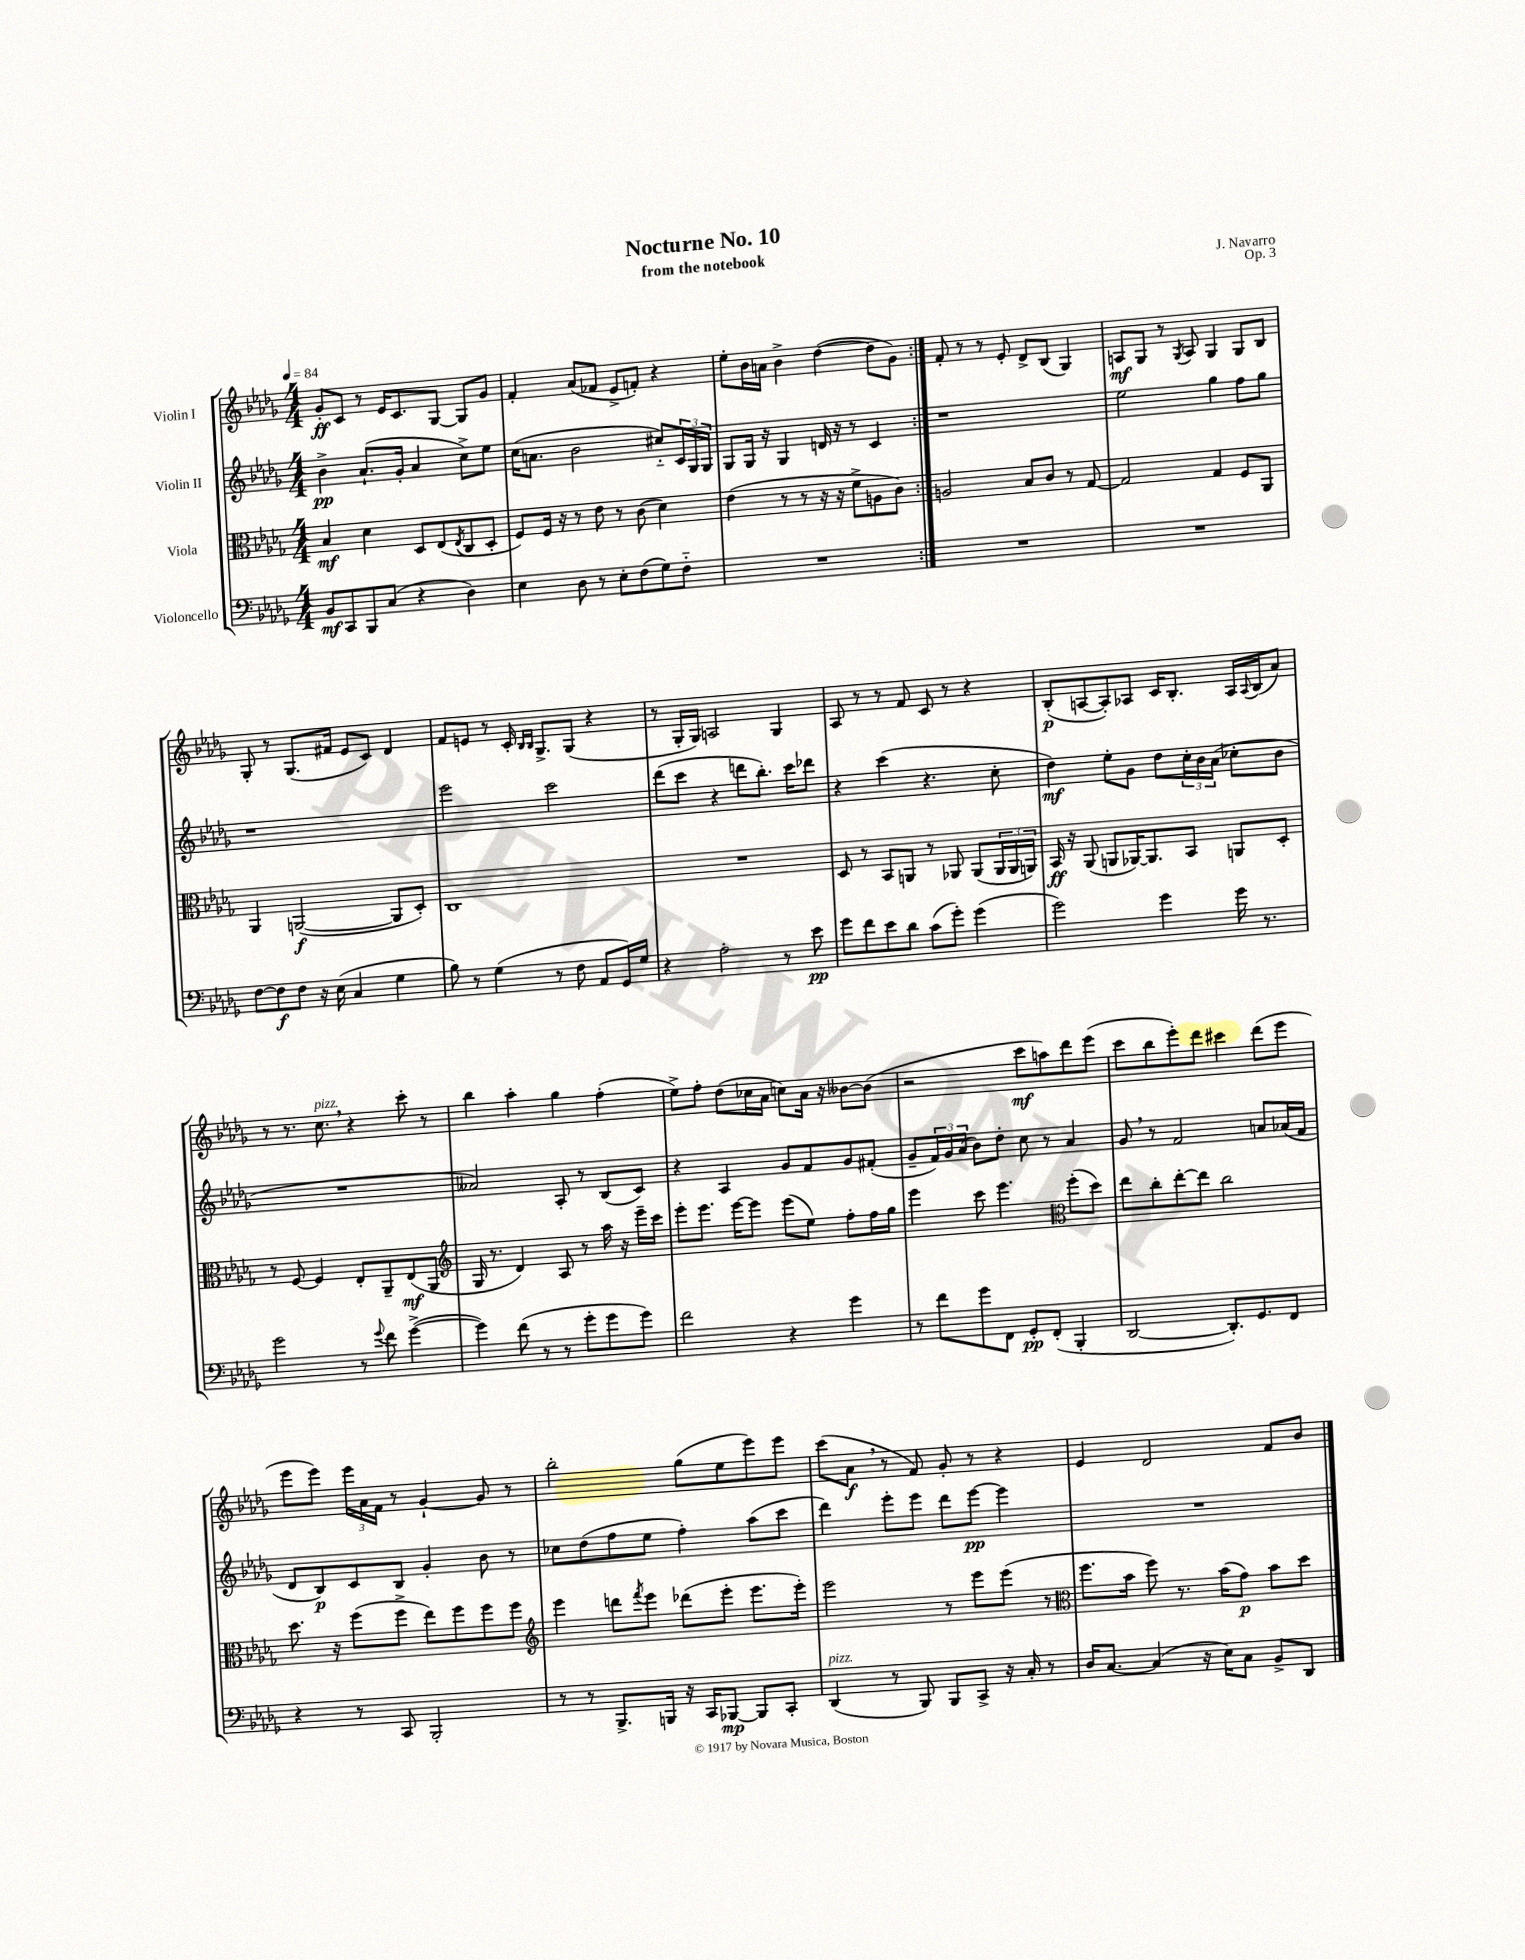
\header { title = "Nocturne No. 10" composer = "J. Navarro" subtitle = "from the notebook" opus = "Op. 3" }
<<
\new StaffGroup <<
\new Staff = "s0" \with { instrumentName = "Violin I" } {
    \clef treble \key des \major \numericTimeSignature \time 4/4 \tempo 4 = 84
    \repeat volta 2 { ges'8-.\ff c'8 r8 ees'16 c'8. ges8~ ges8 ges'8 |
    f'4-. aes'8( fes'8 ees'8-> f'8-.) r4 |
    ees''8-. bes'16 a'16 bes'4-> des''4~( des''8 ges'8) | }
    f'8-. r8 r8 ees'8-. des'8-> bes8( ges4) |
    a8\mf ges8 r8 \acciaccatura { ges8 } a8 ges4 ges8 bes8 |
    ges8-. r8 ges8.( fis'16 ees'8 c'8) des'4 |
    f'8 e'8 r8 c'16-. \grace { bes16 bes16 } ges8.-> ges8( r4 |
    r8 ges16-. ges16) a2 ges4 |
    aes8 r8 r8 f'8 c'8 r8 r4 |
    bes8-.\p( a8~ a8-.) aes8 c'16 bes8.-. aes16 \appoggiatura { aes8 } bes16( aes'8) |
    r8 r8. c''8.^\markup { \italic "pizz." } \breathe r4 c'''8-. r8 |
    bes''4 aes''4-. ges''4 f''4-.( |
    ees''8->) f''8-. des''8( ces''16 aes'16 c''8) aes'16 r16 beses'8~ beses'8( |
    r2 c'''8\mf a''8) des'''8 ees'''8( |
    c'''8 bes''8 ees'''8-.) des'''8 cis'''4 des'''8( ees'''8 |
    ees'''8 ees'''8) \tuplet 3/2 { ees'''16 aes'16 f'16 } r8 ges'4~-! ges'8 r8 |
    bes''2-. ges''8( ees''8 ees'''8) ees'''8 |
    c'''8( aes'8\f \breathe r8 f'8) ges'8-. r8 r4 |
    ees'4 des'2 f'8 bes'8 \bar "|." |
}
\new Staff = "s1" \with { instrumentName = "Violin II" } {
    \clef treble \key des \major \numericTimeSignature \time 4/4
    \repeat volta 2 { bes'4->\pp aes'8.-!( ges'16-. aes'4 c''8->) ees''8 |
    c''16( a'8. bes'2 cis''8-_) \tuplet 3/2 { c'16 ges16 ges16 } |
    ges8 ges16 r16 ges4 d'16 r16 r8 c'4 | }
    r1 |
    ees''2 ges''4 f''8 ges''8 |
    r1 |
    ees'''2 c'''2 |
    des'''8( c'''8 r4 d'''8 bes''8.-.) c'''16 des'''8 |
    r4 c'''4( r4. c''8-. |
    des''4\mf) ees''8-. ges'8 des''8 \tuplet 3/2 { c''16-. bes'16 aes'16( } ces''8-. bes'8 |
    R1 |
    aeses'2) aes8-. r8 bes8( c'8) |
    r4 aes4 ges'8 f'8 ges'8 fis'8-.( |
    ges'8-- \tuplet 3/2 { f'16) ges'16 aes'16( } bes'8) des''8-. c''8 r8 aes'4 |
    ges'8 \breathe r8 f'2 a'8 aes'16( f'16 |
    des'8 bes8\p) c'8 bes8 ges'4-. bes'8 r8 |
    ces''8 des''8( f''8 ees''8 f''4-.) aes''8( c'''8 |
    des'''4) ees'''8-. ees'''8 des'''8 ees'''8~\pp ees'''4 |
    R1 \bar "|." |
}
\new Staff = "s2" \with { instrumentName = "Viola" } {
    \clef alto \key des \major \numericTimeSignature \time 4/4
    \repeat volta 2 { bes4\mf des'4 des8 ees8( \acciaccatura { ees8 } c8 des8-. |
    f8) f16 r16 r8 ees'8 r8 c'8( des'4) |
    ees'4( r8 r8 r16 r16 f'8-> a8 c'8) | }
    a2 bes8 c'8 r8 ges8~ |
    ges2 ges4 f8 aes,8 |
    aes,4 a,2~\f( a,8 des8-.) |
    c1 |
    R1 |
    des8 r8 bes,8 a,8 r8 aes,8 aes,8( \tuplet 3/2 { aes,16 aes,16 a,16) } |
    bes,16\ff r16 aes,8( a,8 aes,16~) aes,8. bes,8 a,8 des8-. |
    r8 f8~ f4 ees8-. aes,8-- ees8\mf( aes,8 |
    \clef treble ges16 r8. des'4) aes8 r8 aes''16 r16 ees'''16-- c'''16 |
    ees'''8-. ees'''8. ees'''16~ ees'''8 ees'''8( ees''8) f''8-. f''16 ges''16 |
    ees'''4 c'''8 ees'''4. \clef alto f''8-.( des''8) |
    ees''8 c''8-. ees''8~-. ees''8 c''2 |
    des''8. r16 f''8( f''8-> ees''8) f''8 f''8 f''8 |
    \clef treble ees'''4 d'''8 \acciaccatura { f'''8 } ees'''8 des'''8( ees'''8-. ees'''8. ees'''16-.) |
    ees'''2 r8 ees'''8 ees'''8( r8 |
    \clef alto f''8. bes'16 f''8) r8. bes'16( ges'8\p) bes'8 des''8 \bar "|." |
}
\new Staff = "s3" \with { instrumentName = "Violoncello" } {
    \clef bass \key des \major \numericTimeSignature \time 4/4
    \repeat volta 2 { bes,8\mf c,8 bes,,8 c8( r4 des4) |
    ees4 des8 r8 ees8-. f8( ges8) f8-_ |
    R1 | }
    R1 |
    R1 |
    f8~ f8\f f8 r16 ees16( c4 ges4 |
    bes8) r8 ges4( r8 f8 aes,8 ges,16) ges16 |
    r4 aes2-. r8 ees'8\pp |
    ges'8 f'8 ees'8 des'8 c'8( ges'8-.) ges'4( |
    ges'2) ges'4 ges'16 r8. |
    ges'2 r8 \appoggiatura { ges'8 } f'8 ges'4~->( |
    ges'4) f'8( r8 r8 ges'8-. ges'8 ges'8) |
    f'2 r4 ges'4 |
    r8 f'8 ges'8 f,8 ges,8-.\pp f,8-.( bes,,4-. |
    des,2~ des,8.-.) ges,8. f,8 |
    r4 r8 c,8 bes,,2-. |
    r8 r8 bes,,8.-> b,,16 r16 c,16 bes,,8~\mp bes,,8 c,8-. |
    des,4^\markup { \italic "pizz." }( r8 bes,,8) bes,,8 c,8-> r16 c16-. r8 |
    des16 c8.~ c4( r16 ees16) c8 bes,8-> des,8 \bar "|." |
}
>>
>>
\layout { \context { \Score \remove "Bar_number_engraver" } }
